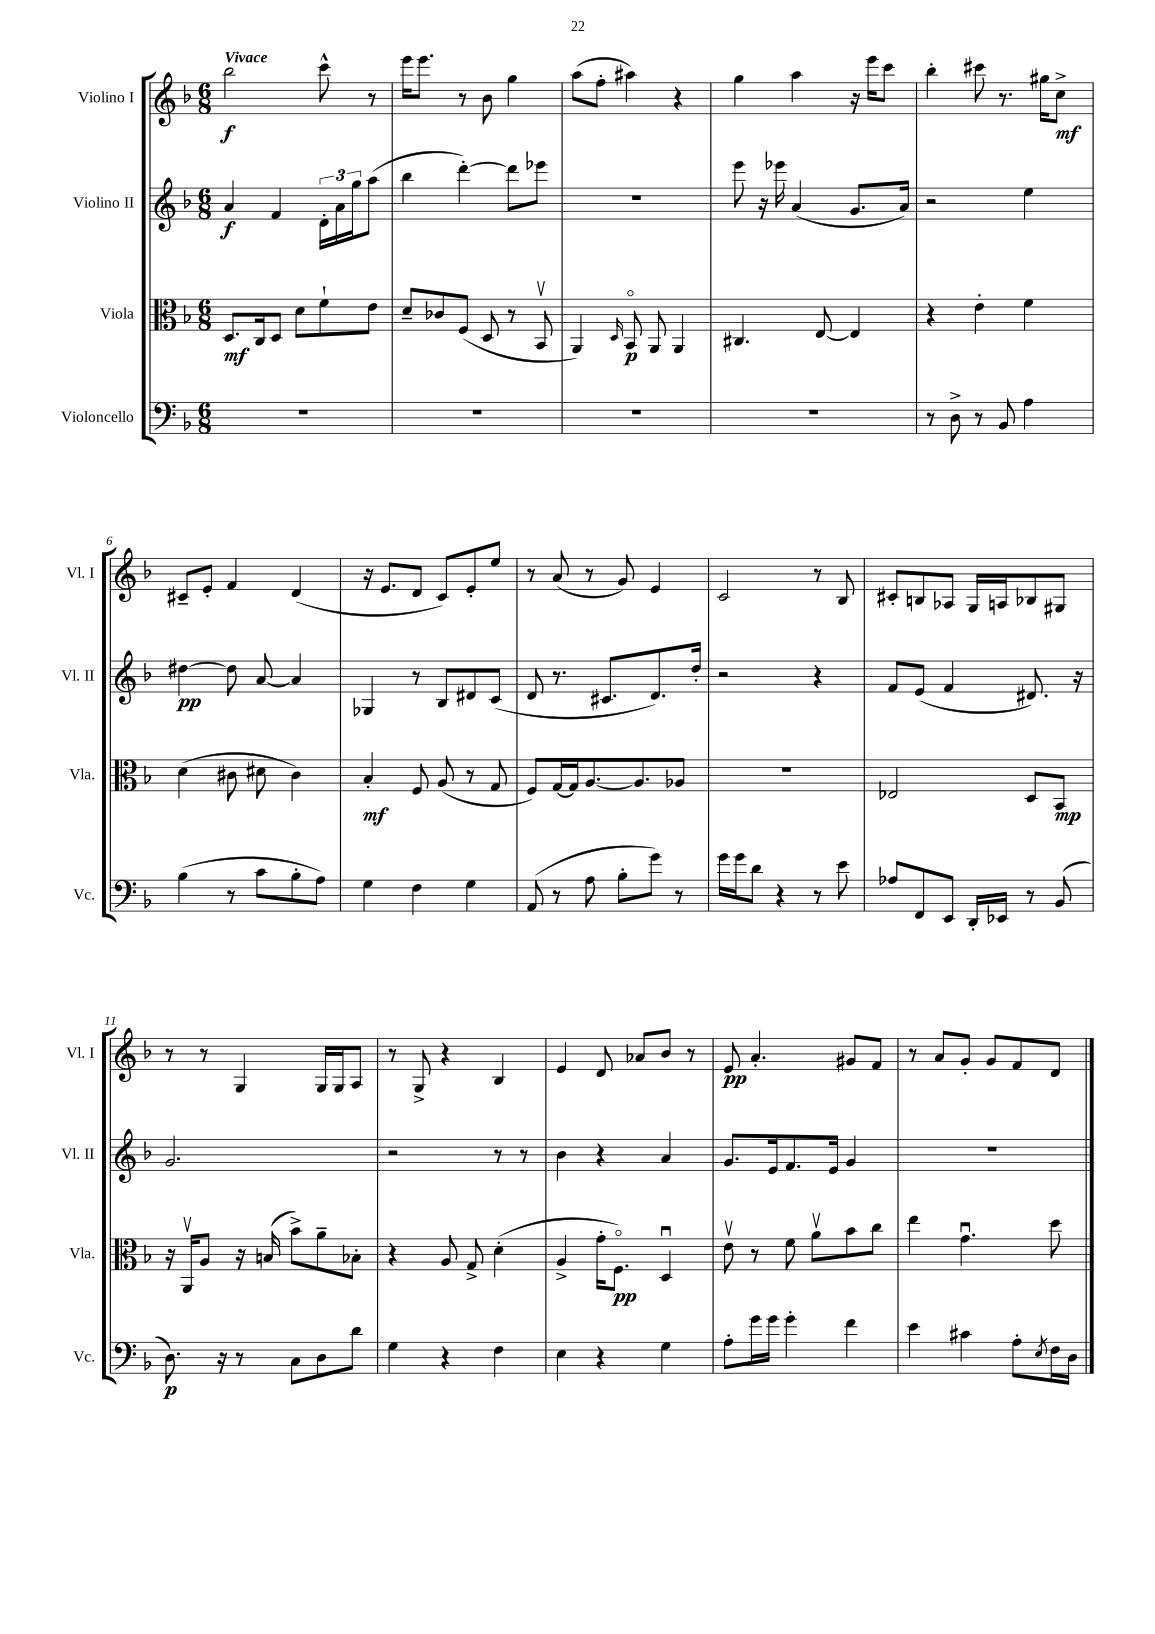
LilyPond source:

<<
\new StaffGroup <<
\new Staff = "s0" \with { instrumentName = "Violino I" shortInstrumentName = "Vl. I" } {
    \clef treble \key f \major \numericTimeSignature \time 6/8 \tempo "Vivace"
    bes''2\f c'''8-^ r8 |
    e'''16 e'''8. r8 bes'8 g''4 |
    a''8( f''8-. ais''4) r4 |
    g''4 a''4 r16 e'''16 c'''8 |
    bes''4-. cis'''8 r8. gis''16 c''8->\mf |
    cis'8-- e'8-. f'4 d'4( |
    r16 e'8. d'8 c'8) e'8-. e''8 |
    r8 a'8( r8 g'8) e'4 |
    c'2 r8 bes8 |
    cis'8-. b8 aes8 g16 a16 bes8 gis8 |
    r8 r8 g4 g16 g16 a8 |
    r8 g8-> r4 bes4 |
    e'4 d'8 aes'8 bes'8 r8 |
    e'8\pp a'4.-. gis'8 f'8 |
    r8 a'8 g'8-. g'8 f'8 d'8 \bar "|." |
}
\new Staff = "s1" \with { instrumentName = "Violino II" shortInstrumentName = "Vl. II" } {
    \clef treble \key f \major \numericTimeSignature \time 6/8
    a'4\f f'4 \tuplet 3/2 { d'16-. a'16 g''16 } a''8( |
    bes''4 d'''4~-.) d'''8 ees'''8 |
    R2. |
    e'''8 r16 ees'''16 a'4( g'8. a'16) |
    r2 e''4 |
    dis''4~\pp dis''8 a'8~ a'4 |
    ges4 r8 bes8 dis'8 c'8( |
    d'8 r8. cis'8. d'8.) d''16-. |
    r2 r4 |
    f'8 e'8( f'4 dis'8.) r16 |
    g'2. |
    r2 r8 r8 |
    bes'4 r4 a'4 |
    g'8. e'16 f'8. e'16 g'4 |
    R2. \bar "|." |
}
\new Staff = "s2" \with { instrumentName = "Viola" shortInstrumentName = "Vla." } {
    \clef alto \key f \major \numericTimeSignature \time 6/8
    d8.\mf c16 d8 d'8 f'8-! e'8 |
    d'8-- ces'8 f8( d8 r8 bes,8\upbow |
    a,4) \grace { d16 } bes,8\flageolet\p a,8 a,4 |
    cis4. e8~ e4 |
    r4 e'4-. f'4 |
    d'4( cis'8 dis'8 cis'4) |
    bes4-.\mf f8 a8( r8 g8 |
    f8) g16~ g16 a8.~ a8. aes8 |
    R2. |
    ees2 d8 bes,8\mp |
    r16 a,16\upbow a8 r16 b16( bes'8->) a'8-- bes8-. |
    r4 a8 g8-> d'4-.( |
    a4-> g'16-. f8.\flageolet\pp) d4\downbow |
    e'8\upbow r8 f'8 a'8\upbow bes'8 c''8 |
    e''4 g'4.\downbow d''8 \bar "|." |
}
\new Staff = "s3" \with { instrumentName = "Violoncello" shortInstrumentName = "Vc." } {
    \clef bass \key f \major \numericTimeSignature \time 6/8
    R2. |
    R2. |
    R2. |
    R2. |
    r8 d8-> r8 bes,8 a4 |
    bes4( r8 c'8 bes8-. a8) |
    g4 f4 g4 |
    a,8( r8 a8 bes8-. g'8) r8 |
    g'16 g'16 d'8 r4 r8 e'8 |
    aes8 f,8 e,8 d,16-. ees,16 r8 bes,8( |
    d8.\p) r16 r8 c8 d8 d'8 |
    g4 r4 f4 |
    e4 r4 g4 |
    a8-. g'16 g'16 g'4-. f'4 |
    e'4 cis'4 a8-. \acciaccatura { e8 } f16 d16 \bar "|." |
}
>>
>>
